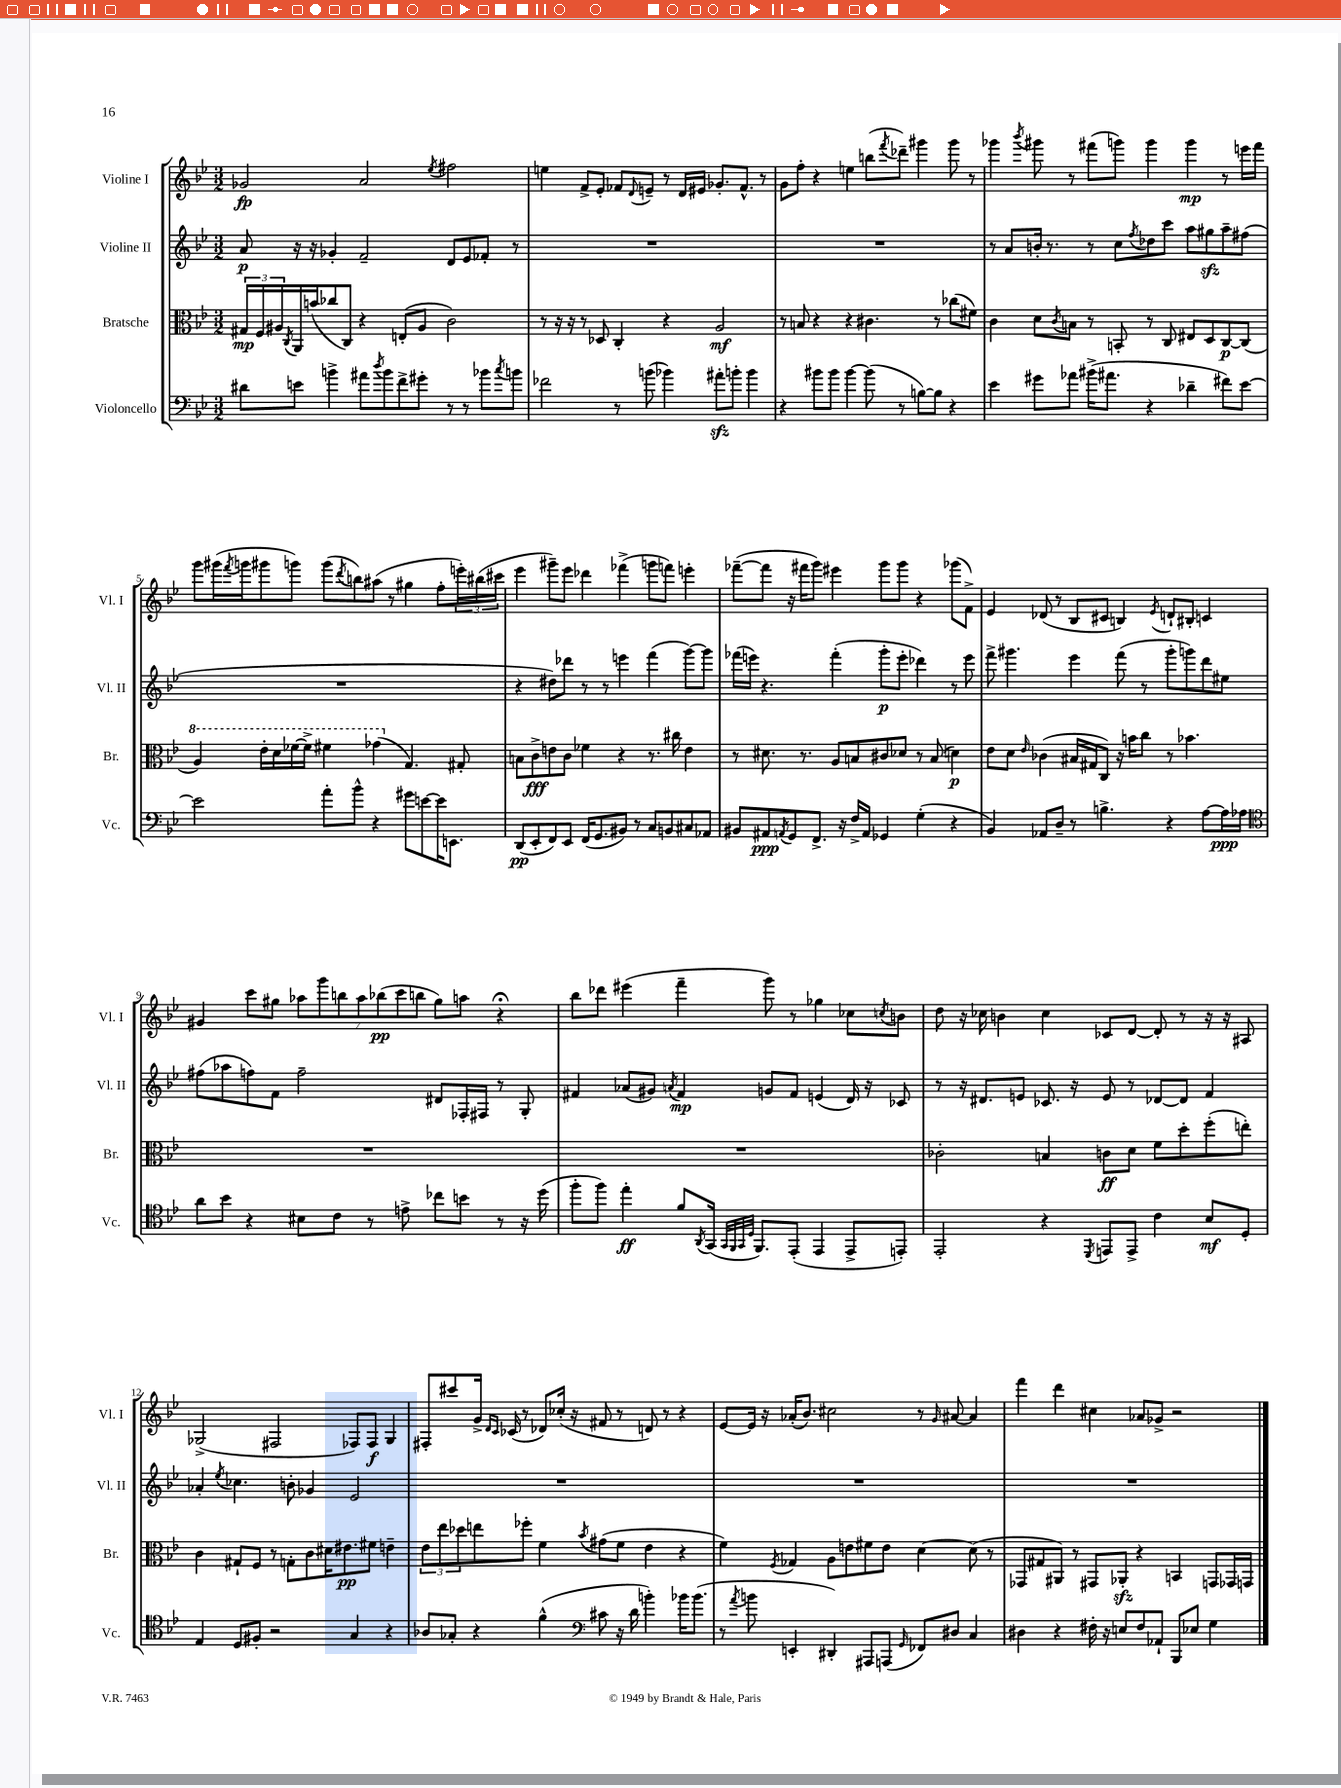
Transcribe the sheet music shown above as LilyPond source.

<<
\new StaffGroup <<
\new Staff = "s0" \with { instrumentName = "Violine I" shortInstrumentName = "Vl. I" } {
    \clef treble \key bes \major \numericTimeSignature \time 3/2
    ges'2\fp a'2 \acciaccatura { ees''8 } fis''2 |
    e''4 f'8-> ees'8-. fes'8 \appoggiatura { d'8 } e'8-- r8 d'16 eis'16 ges'8.-. fes'8.-^ r8 |
    g'8 f''8-. r4 e''4 b''8( \acciaccatura { f'''8 } des'''8--) gis'''4 gis'''8 r8 |
    ges'''4 \acciaccatura { bes'''8 } gis'''8 r8 fis'''8( g'''8) g'''4 g'''4\mp r8 e'''16 fis'''16 |
    g'''8 gis'''16( \acciaccatura { f'''8 } g'''16 gis'''8 g'''8) g'''8( \acciaccatura { d'''8 } b''8) ais''8( r8 gis''4 f''8-. \tuplet 3/2 { e'''16-.) bis''16( cis'''16 } |
    ees'''4 gis'''8--) ees'''8 des'''4 fes'''4->( g'''8 f'''8) e'''4-. |
    fes'''8~--( fes'''8 r16 fis'''16 g'''8) eis'''4 g'''8 g'''8 r4 ges'''8( f'8->) |
    ees'4 des'8( r8 bes8 cis'8 b4) \acciaccatura { ees'8 } d'8-! bis8-. c'4 |
    gis'4 c'''8 gis''8 \tuplet 7/4 { aes''8 g'''8 b''8 aes''8 bes''8\pp( c'''8 b''8 } gis''8) a''8 r4\fermata |
    bes''8 des'''8 eis'''4( f'''4-- g'''8) r8 ges''4 ces''8 \acciaccatura { c''8 } b'8 |
    d''8 r16 ces''16 b'4 ces''4 ces'8 d'8~ d'8-. r8 r16 r16 ais8 |
    ges2->( fis2 fes8) fes8\f ges4 |
    fis8-. cis'''8 g'16-> \grace { d'16 c'16 } ces'16( r8 des'8) ces''16-.( r16 fis'8 r8 d'8) r8 r4 |
    ees'8~ ees'16 r16 aes'16-.( bes'8.) cis''2 r8 \grace { g'16 } ais'8~ ais'4 |
    f'''4 d'''4 cis''4 aes'8 ges'8-> r2 \bar "|." |
}
\new Staff = "s1" \with { instrumentName = "Violine II" shortInstrumentName = "Vl. II" } {
    \clef treble \key bes \major \numericTimeSignature \time 3/2
    a'8\p r16 r16 ges'4-. f'2-- d'8 ees'8 fes'8-. r8 |
    R1. |
    R1. |
    r8 a'8 b'16-. r8. r8 c''8 \acciaccatura { f''8 } des''8 c'''8 a''8 gis''8\sfz a''8-- fis''8( |
    R1. |
    r4 dis''8) des'''8 r8 r8 e'''4 f'''4( g'''8~) g'''8 |
    fes'''16( e'''16) r4. fes'''4-.( g'''8-.\p e'''8-. des'''4) r8 e'''8 |
    f'''8-> gis'''4. ees'''4 f'''8( r8 gis'''8-. g'''8) d'''8 eis''8 |
    fis''8( aes''8 f''8) f'8 f''2-- dis'8 fes16-. fis16 r8 g8-. |
    fis'4 aes'8( gis'8) \acciaccatura { a'8 } fis'4\mp g'8 fis'8 e'4( d'16) r16 ces'8 |
    r8 r16 dis'8. e'8 ces'8. r16 e'8 r8 des'8~ des'8 f'4 |
    aes'4-. \acciaccatura { ees''8 } ces''4. b'8-. ges'4 ees'2 |
    R1. |
    R1. |
    R1. \bar "|." |
}
\new Staff = "s2" \with { instrumentName = "Bratsche" shortInstrumentName = "Br." } {
    \clef alto \key bes \major \numericTimeSignature \time 3/2
    \tuplet 3/2 { gis16\mp f16 ais16 } \acciaccatura { c8 } a,16 b'16( ces''8 c8) r4 e8-.( ais8 c'2) |
    r8 r16 r16 r8 des8 c4-. r4 a2\mf |
    r8 b8 r4 r4 cis'4. r8 ces''8( fis'8) |
    c'4 d'8 \acciaccatura { c'8 } b8 r8 b,8-. r8 c8 eis8 d8 c8~\p c8( |
    \ottava #1 a'4) ees''16-. d''16 fes''16~ fes''16-> fis''4 ges''4( \ottava #0 g4.) gis8-. |
    b8 c'8->\fff e'8 c'8 fes'4 r4 r8. cis''16 e'4 |
    r8 dis'8. r8. a8 b8 cis'8 des'8 r8 b8( d'4\p) |
    ees'8 d'8 \grace { ees'16 } ces'4( bis16 gis16 c8) r16 b'16 c''8 r8 bes'4. |
    R1. |
    R1. |
    ces'2-. b4 c'8\ff d'8 f'8 d''8-. f''8-.( e''8-.) |
    c'4 gis8-! f8 r8 g8-. c'8 dis'16 eis'8.\pp fis'8 e'4-- |
    \tuplet 3/2 { ees'8 ees''8 des''8 } e''8 fes''8-. f'4 \acciaccatura { bes'8 } gis'8( f'8 ees'4 r4 |
    f'4) \acciaccatura { f8 } ges4 a8 e'8 fis'8 e'8 d'4~ d'8( r8 |
    ges,8 gis8 ais,8) r8 gis,8 aes,8-.\sfz r4 b,4 g,8 ges,16 g,16 \bar "|." |
}
\new Staff = "s3" \with { instrumentName = "Violoncello" shortInstrumentName = "Vc." } {
    \clef bass \key bes \major \numericTimeSignature \time 3/2
    dis'8 e'8 b'4-> ais'8 \acciaccatura { d''8 } b'8 f'8-> gis'8-. r8 r8 bes'8 \acciaccatura { c''8 } b'8 |
    fes'2 r8 b'8( bes'4) ais'8-.\sfz b'8-. b'4 |
    r4 bis'8 bis'8 bis'4~ bis'8( r8 b8~) b8 r4 |
    ees'4 gis'8 aes'8 bis'16->( ais'8. r4 des'4-- fis'8) ees'8~ |
    ees'2 a'8-. bes'8-^ r4 gis'8 e'8~ e'16 e,8. |
    d,8\pp( ees,8-. f,8) ees,8 f,16( g,8. bis,8) r8 c8 b,8 cis8 aes,8 |
    bis,8 ais,8\ppp \acciaccatura { a,8 } g,8 f,8.-> r16 f16-> a,16 ges,4 g4-.( r4 |
    bes,4) aes,8 d8-- r8 b4.-> r4 a8~ a16\ppp aes16 |
    \clef tenor a'8 bes'8 r4 bis8 c'8 r8 e'8-> ces''8 b'8 r8 r16 d''16( |
    f''8-. f''8) ees''4-.\ff f'8 \acciaccatura { a,8 } g,16( \grace { g,32 f,32 g,32 d32 } f,8.) ees,8-.( ees,4 ees,8-> e,8-.) |
    ees,2-. r4 \acciaccatura { d,8 } e,8 e,8-> c'4 bes8\mf d8-. |
    ees4 d8 fis8-. r2 g4 r4 |
    aes8 ges8-. r4 f'4-^( \clef bass cis'8 r16 d'16 b'4-.) bes'16 bes'8.( |
    r8 \acciaccatura { a'8 } b'8 e,4-. dis,4-.) ais,,8 a,,8( \grace { g,16 } fes,8) dis8 c4 |
    dis4 r4 fis16-. r16 e8 fis8 aes,8-! bes,,8 ees8 g4 \bar "|." |
}
>>
>>
